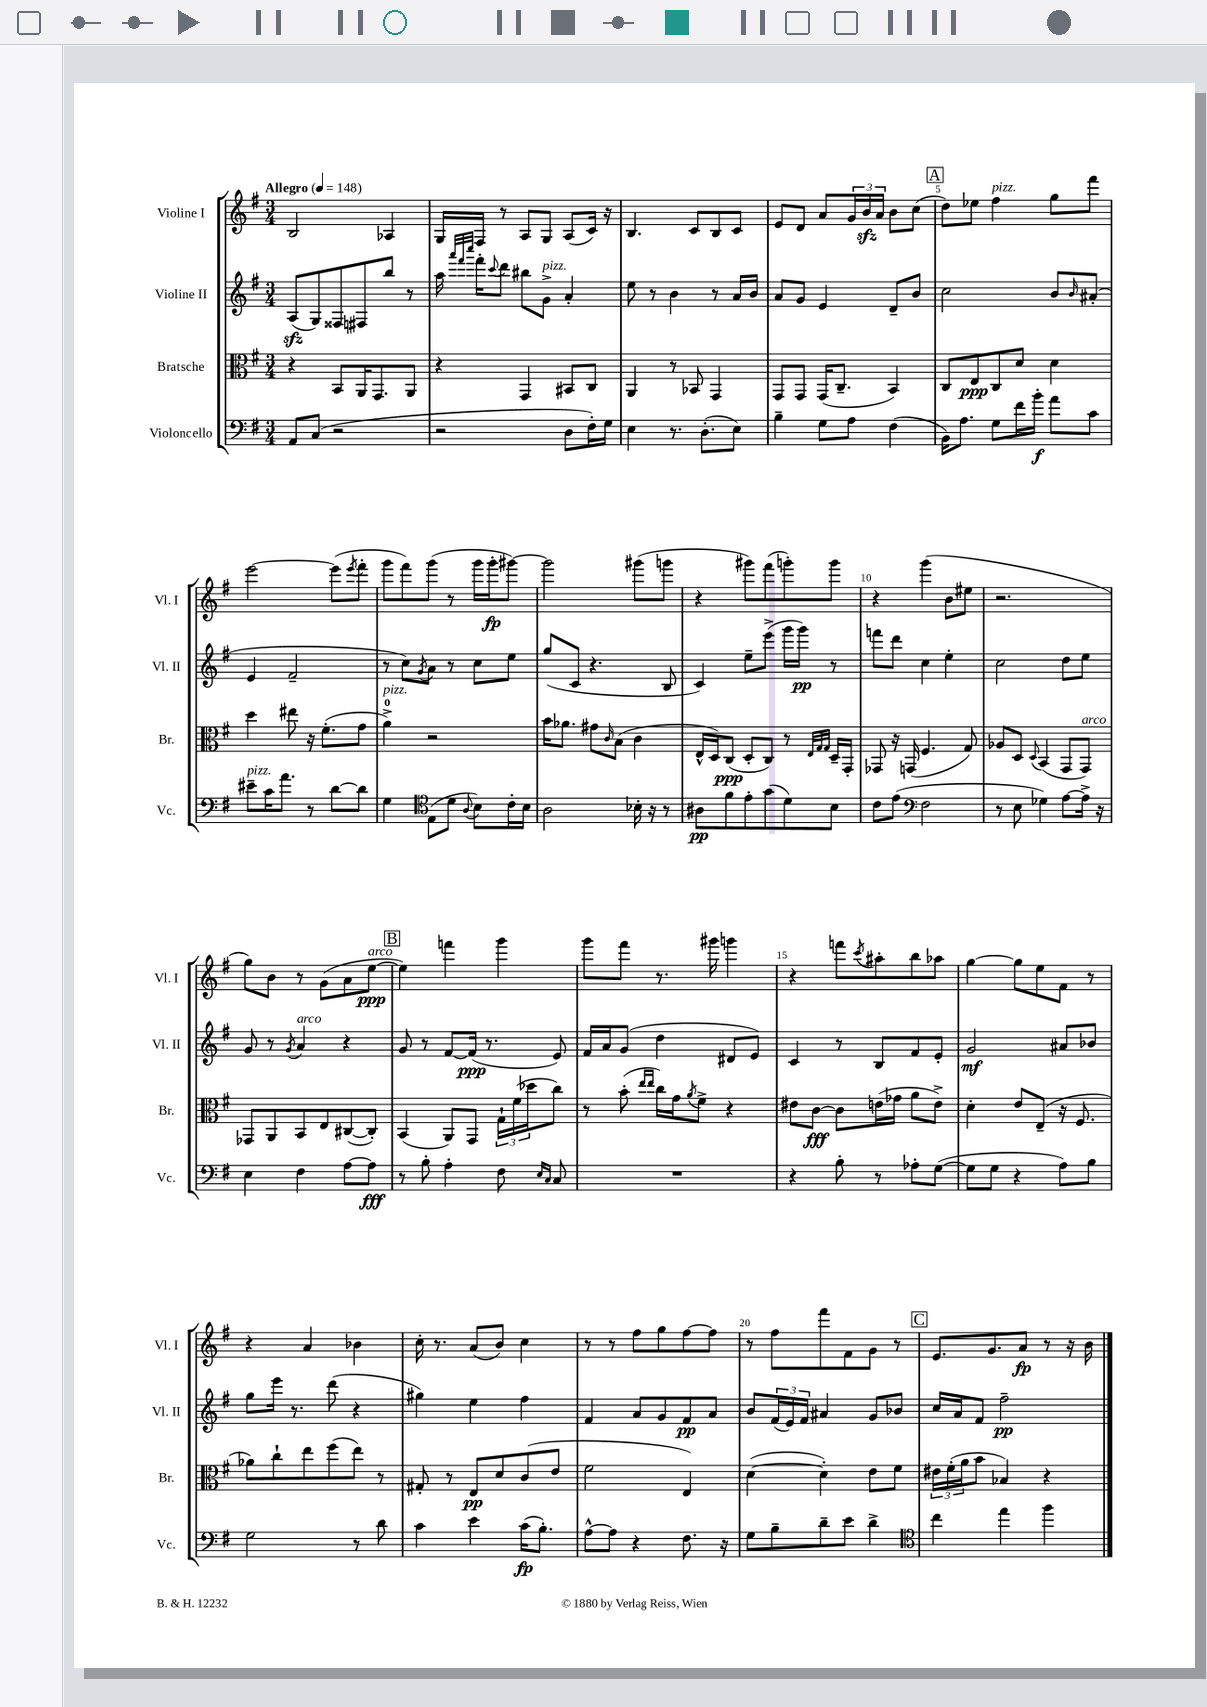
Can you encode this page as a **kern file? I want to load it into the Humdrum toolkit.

**kern	**dynam	**kern	**dynam	**kern	**dynam	**kern	**dynam
*part4	*part4	*part3	*part3	*part2	*part2	*part1	*part1
*staff4	*staff4	*staff3	*staff3	*staff2	*staff2	*staff1	*staff1
*I"Violoncello	*	*I"Bratsche	*	*I"Violine II	*	*I"Violine I	*
*I'Vc.	*	*I'Br.	*	*I'Vl. II	*	*I'Vl. I	*
*clefF4	*	*clefC3	*	*clefG2	*	*clefG2	*
*k[f#]	*	*k[f#]	*	*k[f#]	*	*k[f#]	*
*M3/4	*	*M3/4	*	*M3/4	*	*M3/4	*
*MM148	*	*MM148	*	*MM148	*	*MM148	*
=1	=1	=1	=1	=1	=1	=1	=1
!	!	!	!	!	!	!LO:TX:a:B:t=Allegro	!
8AA/L	.	4r	.	(8Azz/L	.	2B/	.
(8C/J	.	.	.	8G/)	.	.	.
2r	.	8BB/L	.	8F##X/	.	.	.
.	.	16AA/K	.	8F#X/	.	.	.
.	.	8.GG/	.	.	.	.	.
.	.	.	.	8bb/J	.	4A-X/	.
.	.	8AA/J	.	8r	.	.	.
=2	=2	=2	=2	=2	=2	=2	=2
2r	.	4r	.	16aa\	.	16G/LL	.
.	.	.	.	32qqaaa/LLL	.	.	.
.	.	.	.	32qqfff#/	.	.	.
.	.	.	.	32qqcccc/JJJ	.	.	.
.	.	.	.	16fff#'\KL	.	16F#/JJ	.
.	.	.	.	8qqccc/	.	.	.
.	.	.	.	8ddd\J	.	8r	.
.	.	4GG/	.	8bb#X\L	.	8A/L	.
!	!	!	!	!LO:TX:a:i:t=pizz.	!	!	!
.	.	.	.	8g^\J	.	8G/J	.
8D\L	.	8BB#X/L	.	4a'/	.	(8A/L	.
16F#'\L)	.	8C/J	.	.	.	16c/Jk)	.
16G\JJ	.	.	.	.	.	16r	.
=3	=3	=3	=3	=3	=3	=3	=3
4E\	.	4AA/	.	8ee\	.	4.B/	.
.	.	.	.	8r	.	.	.
8.r	.	8r	.	4b\	.	.	.
.	.	8BB-X/	.	.	.	8c/L	.
(8.D'\L	.	.	.	.	.	.	.
.	.	4GG/	.	8r	.	8B/	.
8E\J)	.	.	.	16a/LL	.	8c/J	.
.	.	.	.	16b/JJ	.	.	.
=4	=4	=4	=4	=4	=4	=4	=4
4B~\	.	8GG/L	.	8a/L	.	8e/L	.
.	.	8GG/J	.	8g/J	.	8d/J	.
8G\L	.	(16GG/KL	.	4e/	.	8a/L	.
.	.	8.C~/J	.	.	.	.	.
8A\J	.	.	.	.	.	24g/L	.
.	.	.	.	.	.	24bzz/	.
.	.	.	.	.	.	24a/JJ	.
(4F#\	.	4BB/)	.	8d~/L	.	8b\L	.
.	.	.	.	8b/J	.	(8cc\J	.
!!LO:REH:place=s1:t=A
=5	=5	=5	=5	=5	=5	=5	=5
16BB\KL)	.	8C/L	.	2cc\	.	8dd\L)	.
8.A\J	.	.	.	.	.	.	.
.	.	8E/	ppp	.	.	8ee-X\J	.
!	!	!	!	!	!	!LO:TX:a:i:t=pizz.	!
8G\L	.	8C/	.	.	.	4ff#\	.
16f#\L	.	8d/J	.	.	.	.	.
16b'\JJ	f	.	.	.	.	.	.
8a\L	.	4d\	.	8b/L	.	8gg\L	.
.	.	.	.	16qqb/	.	.	.
8c\J	.	.	.	(8a#X'/J	.	8fff#\J	.
!!LO:LB:g=z
=6	=6	=6	=6	=6	=6	=6	=6
!LO:TX:a:i:t=pizz.	!	!	!	!	!	!	!
8e#X~\L	.	4dd\	.	4e/	.	[2eee\	.
16c\K	.	.	.	.	.	.	.
8.a\J	.	.	.	.	.	.	.
.	.	8ee#X\	.	2f#~/	.	.	.
8r	.	16r	.	.	.	.	.
.	.	(8.f#'\L	.	.	.	.	.
[8d\L	.	.	.	.	.	(8eee\L]	.
.	.	.	.	.	.	8qeee/	.
8d\J]	.	8g\J	.	.	.	8fff#'\J	.
=7	=7	=7	=7	=7	=7	=7	=7
!	!	!LO:TX:a:i:t=pizz.	!	!	!	!	!
4G\	.	4a^\)	.	8r	.	8ggg\L	.
.	.	.	.	8cc\L)	.	8fff#\)	.
*clefC4	*	*	*	*	*	*	*
.	.	.	.	8qg/	.	.	.
(8E\L	.	2r	.	8a\J	.	(8ggg\J	.
8d\J	.	.	.	8r	.	8r	.
8qqA/	.	.	.	.	.	.	.
8B\L)	.	.	.	8cc\L	.	16ggg\LL	.
.	.	.	.	.	.	16ggg'\J	fp
16c'\L	.	.	.	8ee\J	.	[8ggg#X\J)	.
16B\JJ	.	.	.	.	.	.	.
=8	=8	=8	=8	=8	=8	=8	=8
2A\	.	16b\KL	.	(8gg/L	.	2ggg#\]	.
.	.	8.a-X\J	.	.	.	.	.
.	.	.	.	8c/J	.	.	.
.	.	8g#X\L	.	4.r	.	.	.
.	.	16qqc/	.	.	.	.	.
.	.	(8B\J	.	.	.	.	.
16B-X'\	.	4c\	.	.	.	(8ggg#X\L	.
16r	.	.	.	.	.	.	.
8r	.	.	.	8B/	.	8gggn\J	.
=9	=9	=9	=9	=9	=9	=9	=9
8A#X\L	pp	16E^^/LL	.	4c/)	.	4r	.
.	.	16D/J)	.	.	.	.	.
8f#\	.	(8C/J	ppp	.	.	.	.
8e'\	.	8D'/L	.	8ee~\L	.	8ggg#X\L)	.
(8g\	.	8C/J)	.	(8eee^\J	.	(8fff#\	.
8d\)	.	8r	.	16ggg\LL	.	8gggn'\)	.
.	.	.	.	16ggg\JJ)	pp	.	.
.	.	32qqE/LLL	.	.	.	.	.
.	.	32qqG/	.	.	.	.	.
.	.	32qqG/JJJ	.	.	.	.	.
8B\J	.	16D~/LL	.	8r	.	8ggg\J	.
.	.	16GG'/JJ	.	.	.	.	.
=10	=10	=10	=10	=10	=10	=10	=10
8c\L	.	8GG-X/	.	8fffn\L	.	4r	.
(8e\J	.	16r	.	8ddd\J	.	.	.
.	.	(16GGn/	.	.	.	.	.
*clefF4	*	*	*	*	*	*	*
2F#\	.	4.F#/	.	4cc\	.	(4ggg\	.
.	.	.	.	4ee'\	.	8b\L	.
.	.	8G/)	.	.	.	8ee#X\J	.
=11	=11	=11	=11	=11	=11	=11	=11
8r	.	8A-X/L	.	2cc\	.	2.r	.
8E\	.	8D/J	.	.	.	.	.
.	.	8qqD/	.	.	.	.	.
4G-X\)	.	(4BB/	.	.	.	.	.
[8A\L	.	8GG/L	.	8dd\L	.	.	.
!	!	!LO:TX:a:i:t=arco	!	!	!	!	!
16A^\Jk]	.	8GG/J)	.	8ee\J	.	.	.
16r	.	.	.	.	.	.	.
!!LO:LB:g=z
=12	=12	=12	=12	=12	=12	=12	=12
4E\	.	8GG-X/L	.	8g/	.	8gg\L)	.
.	.	8AA/	.	8r	.	8b\J	.
.	.	.	.	8qg/	.	.	.
!	!	!	!	!LO:TX:a:i:t=arco	!	!	!
4F#\	.	8BB/	.	4a/	.	8r	.
.	.	8E/	.	.	.	(8g\L	.
[8A\L	.	([8C#X/	.	4r	.	8a\	.
!	!	!	!	!	!	!LO:TX:a:i:t=arco	!
8A\J]	fff	8C#'/J])	.	.	.	[8ee\J	ppp
!!LO:REH:place=s1:t=B
=13	=13	=13	=13	=13	=13	=13	=13
8r	.	(4BB/	.	8g/	.	4ee\])	.
8B'\	.	.	.	8r	.	.	.
4A'\	.	8AA/L)	.	[8f#/L	.	4fffn\	.
.	.	8GG/J	.	(16f#/Jk]	ppp	.	.
.	.	.	.	8.r	.	.	.
8F#\	.	24G`\LL	.	.	.	4ggg\	.
.	.	(24f#\	.	.	.	.	.
.	.	24dd-X\J	.	.	.	.	.
16qqE/LL	.	.	.	.	.	.	.
16qqC/JJ	.	.	.	.	.	.	.
8C/	.	8cc\J)	.	8e/)	.	.	.
=14	=14	=14	=14	=14	=14	=14	=14
2.r	.	8r	.	16f#/LL	.	8ggg\L	.
.	.	.	.	16a/J	.	.	.
.	.	(8b'\	.	(8g/J	.	8fff#\J	.
.	.	16qqee/LL	.	.	.	.	.
.	.	16qqee/JJ	.	.	.	.	.
.	.	16cc\LL)	.	4dd\	.	8.r	.
.	.	16g\J	.	.	.	.	.
.	.	8qa/	.	.	.	.	.
.	.	8f#^\J	.	.	.	.	.
.	.	.	.	.	.	16ggg#X\	.
.	.	4r	.	8d#X/L	.	4gggn\	.
.	.	.	.	8e/J)	.	.	.
=15	=15	=15	=15	=15	=15	=15	=15
4r	.	8e#X\L	.	4c/	.	4r	.
.	.	[8c\J	fff	.	.	.	.
8B'\	.	8c\L]	.	8r	.	8fffn\L	.
.	.	.	.	.	.	8qccc/	.
8r	.	(16en\L	.	8B/L	.	8aa#X'\	.
.	.	16g-X\JJ	.	.	.	.	.
8A-X'\L	.	8a\L	.	8f#/	.	8bb\	.
([8G\J	.	8e^\J)	.	8e'/J	.	8aa-X\J	.
=16	=16	=16	=16	=16	=16	=16	=16
8G\L]	.	4d'\	.	2g/	mf	[4gg\	.
8G\J	.	.	.	.	.	.	.
4r	.	8e/L	.	.	.	8gg\L]	.
.	.	(8E~/J	.	.	.	8ee\	.
8A\L)	.	16r	.	8a#X/L	.	8f#\J	.
.	.	8.F#/	.	.	.	.	.
8B\J	.	.	.	8b-X/J	.	8r	.
!!LO:LB:g=z
=17	=17	=17	=17	=17	=17	=17	=17
2G\	.	8a-X\L)	.	8gg\L	.	4r	.
.	.	8cc`\	.	16eee\Jk	.	.	.
.	.	.	.	8.r	.	.	.
.	.	8ee\	.	.	.	4a/	.
.	.	(8ff#\	.	(8ddd\	.	.	.
8r	.	8ee\J)	.	4r	.	4b-X\	.
8d\	.	8r	.	.	.	.	.
=18	=18	=18	=18	=18	=18	=18	=18
4c\	.	8G#X'/	.	4gg#X\)	.	16cc'\	.
.	.	.	.	.	.	8.r	.
.	.	8r	.	.	.	.	.
4e\	.	8E/L	pp	4ee\	.	(8a/L	.
.	.	8d/	.	.	.	8b/J)	.
(16c\KL	fp	(8c/	.	4ff#\	.	4cc\	.
8.B'\J)	.	.	.	.	.	.	.
.	.	8e/J	.	.	.	.	.
=19	=19	=19	=19	=19	=19	=19	=19
[8A^^\L	.	2f#\	.	4f#/	.	8r	.
8A\J]	.	.	.	.	.	8r	.
4r	.	.	.	8a/L	.	8ff#\L	.
.	.	.	.	8g/	.	8gg\	.
8.F#\	.	4E/)	.	8f#/	pp	[8ff#\	.
.	.	.	.	8a/J	.	8ff#\J]	.
16r	.	.	.	.	.	.	.
=20	=20	=20	=20	=20	=20	=20	=20
8G\L	.	([4d\	.	8b/L	.	8r	.
8B~\	.	.	.	(24f#/L	.	8ff#\L	.
.	.	.	.	24e/)	.	.	.
.	.	.	.	24f#/JJ	.	.	.
8d~\	.	4d'\])	.	4a#X/	.	8fff#\	.
8e\J	.	.	.	.	.	8f#\	.
4d^\	.	8e\L	.	8g/L	.	8g\J	.
.	.	8f#\J	.	8b-X/J	.	8r	.
!!LO:REH:place=s1:t=C
=21	=21	=21	=21	=21	=21	=21	=21
*clefC4	*	*	*	*	*	*	*
4cc\	.	24e#X\LL	.	16cc/LL	.	8.e/L	.
.	.	(24f#'\	.	.	.	.	.
.	.	.	.	16a/J	.	.	.
.	.	24a\J	.	.	.	.	.
.	.	8b\J	.	8f#/J	.	.	.
.	.	.	.	.	.	8.g/	.
4ee\	.	4B-X/)	.	2ff#~\	pp	.	.
.	.	.	.	.	.	8a/J	fp
4ff#\	.	4r	.	.	.	8r	.
.	.	.	.	.	.	16r	.
.	.	.	.	.	.	16b\	.
==	==	==	==	==	==	==	==
*-	*-	*-	*-	*-	*-	*-	*-
